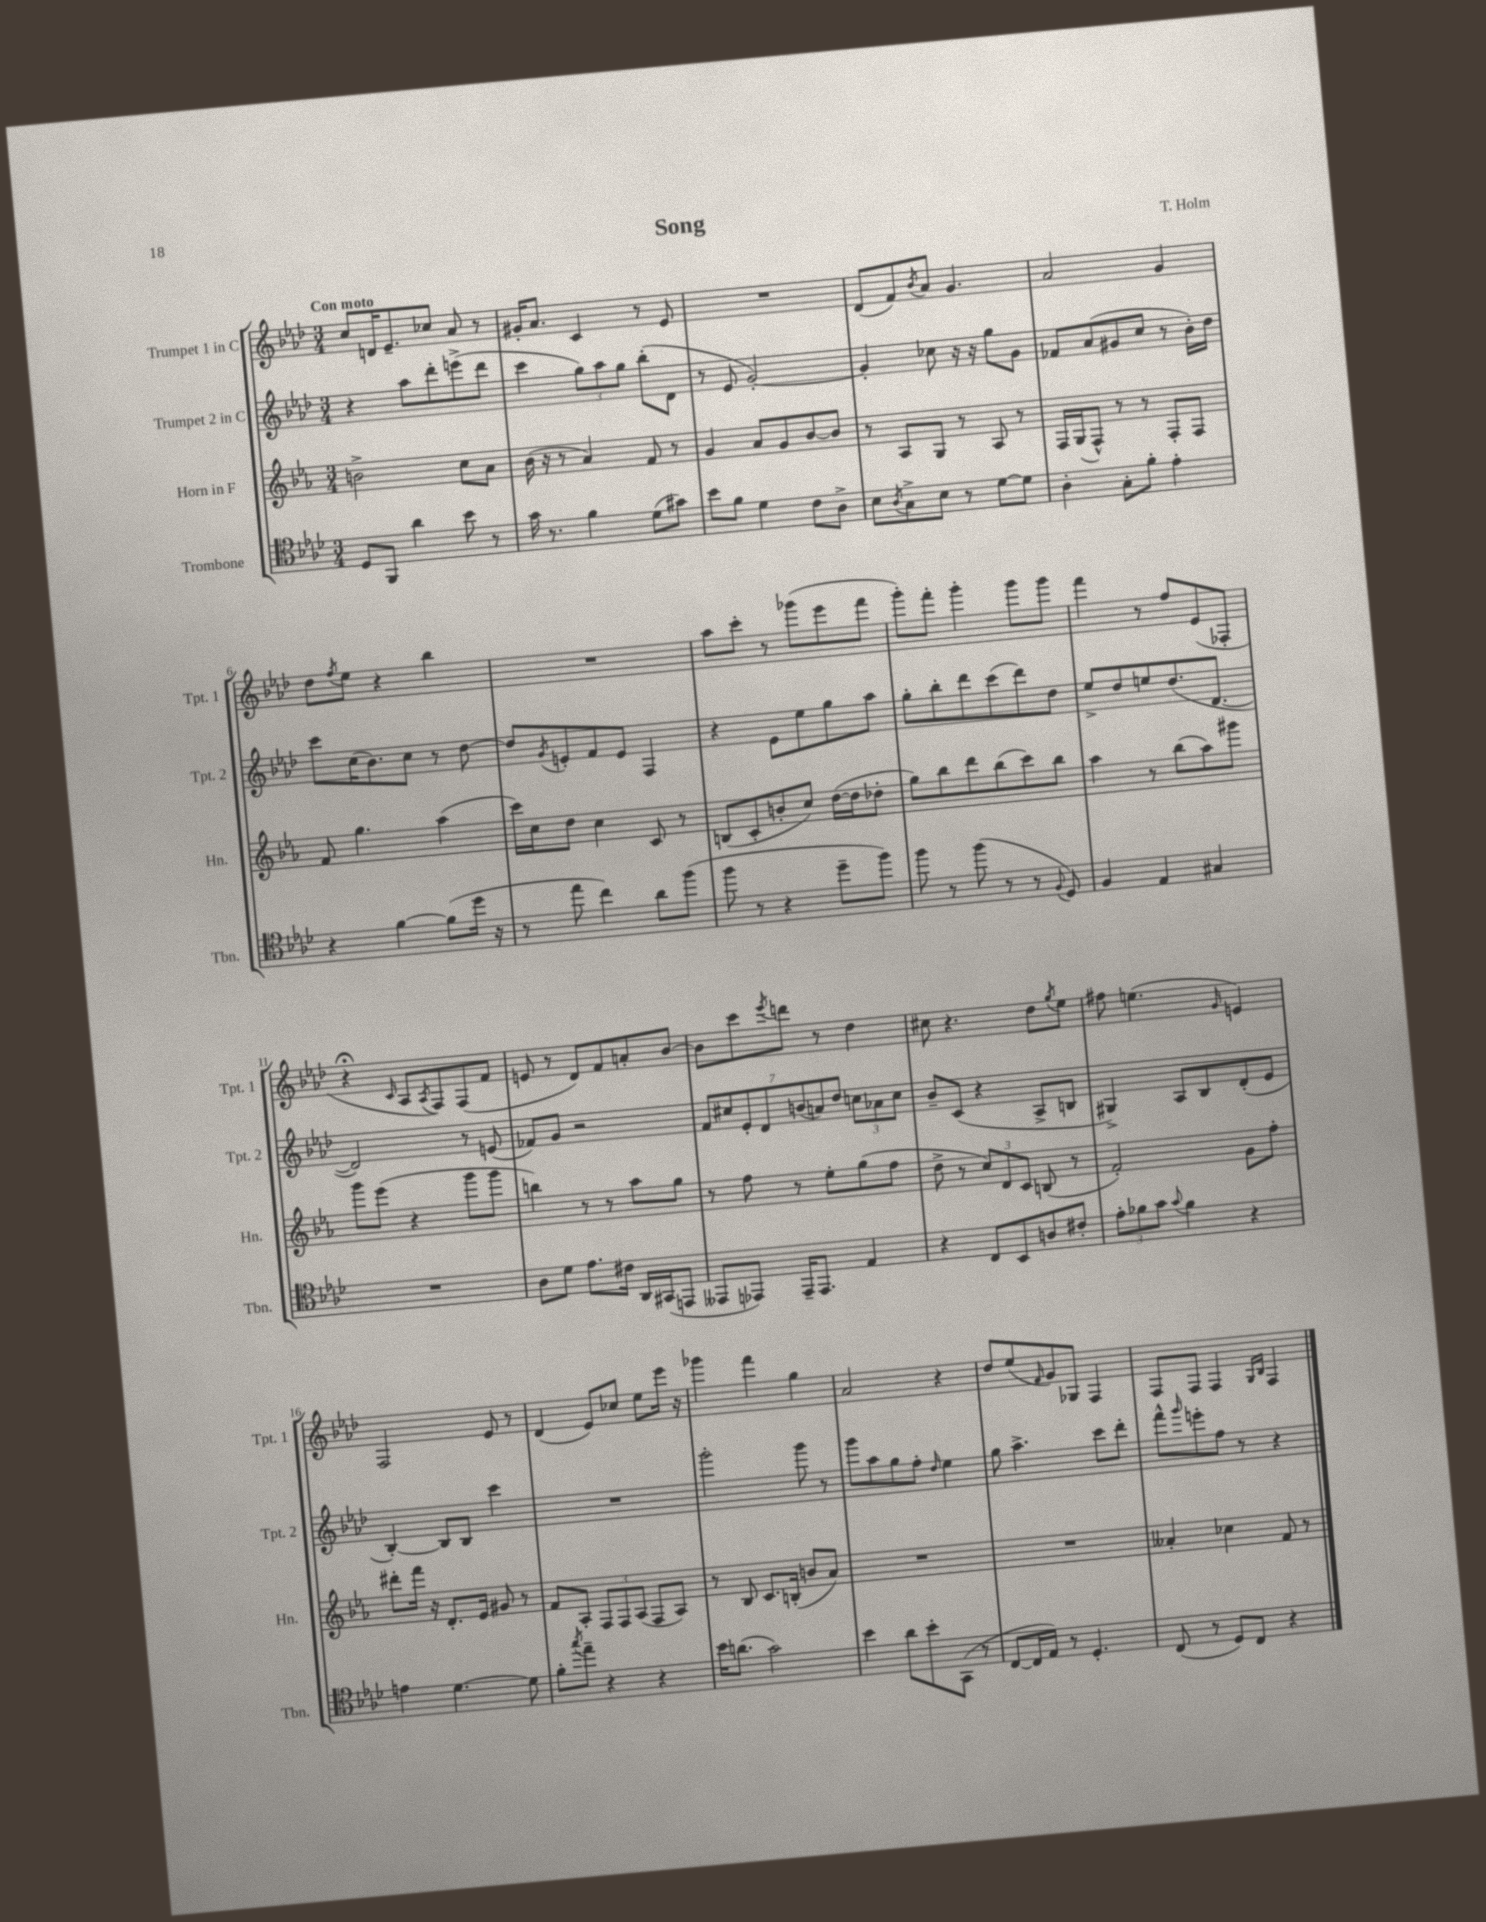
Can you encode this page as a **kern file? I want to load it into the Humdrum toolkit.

**kern	**kern	**kern	**kern
*part4	*part3	*part2	*part1
*staff4	*staff3	*staff2	*staff1
*I"Trombone	*I"Horn in F	*I"Trumpet 2 in C	*I"Trumpet 1 in C
*I'Tbn.	*I'Hn.	*I'Tpt. 2	*I'Tpt. 1
*clefC4	*clefG2	*clefG2	*clefG2
*k[b-e-a-d-]	*k[b-e-a-]	*k[b-e-a-d-]	*k[b-e-a-d-]
*M3/4	*M3/4	*M3/4	*M3/4
=1	=1	=1	=1
!	!	!	!LO:TX:a:B:t=Con moto
8D-/L	2bn^\	4r	8cc/L
8FF/J	.	.	16dn/K
.	.	.	8.e-~/
4a-\	.	8aa-\L	.
.	.	8ddd-'\	8cc-X/J
8b-\	8cc\L	(8eeen^\	8a-/
8r	8a-\J	8ddd-\J	8r
=2	=2	=2	=2
16g\	(16b-\	4ccc\	16g#X'/KL
8.r	16r	.	8.a-/J
.	8r	.	.
4f\	4a-/)	12gg\L)	4c/
.	.	12aa-\	.
.	.	12gg\J	.
(8d-\L	8f/	(8bb-'\L	8r
8g#X\J)	8r	8d-\J	8e-/
=3	=3	=3	=3
8b-\L	4g/	8r	2.r
8f\J	.	8e-/	.
4d-\	8a-/L	[2g'/)	.
.	8g/	.	.
8c\L	[8b-/	.	.
8A-^\J	8b-/J]	.	.
=4	=4	=4	=4
8B-\L	8r	4g'/]	(8d-/L
8qA-/	.	.	.
8G^\	8A-/L	.	8f/)
.	.	.	8qb-/
8B-\J	8G/J	8cc-X\	8a-/J
8r	8r	16r	4.g/
.	.	16r	.
[8d-\L	8A-/	8gg\L	.
8d-\J]	8r	8g\J	.
=5	=5	=5	=5
4A-'\	16F/LL	8f-X/L	2a-/
.	(16G/J	.	.
.	8F^^/J)	(8a-/	.
8G'\L	8r	8g#X/	.
8f'\J	8r	8cc/J	.
4e-'\	8F'/L	8r	4g/
.	8F/J	16b-'\LL)	.
.	.	16dd-\JJ	.
!!LO:LB:g=z
=6	=6	=6	=6
4r	8f/	8ccc\L	8dd-\L
.	.	.	8qff/
.	4.gg\	(16cc\K	8ee-\J
.	.	8.b-\)	.
[4f\	.	.	4r
.	.	8cc\J	.
(8f\L]	(4aa-\	8r	4bb-\
16dd-\Jk	.	[8dd-\	.
16r	.	.	.
=7	=7	=7	=7
8r	16ccc\LL)	8dd-/L]	2.r
.	16cc\J	.	.
.	.	8qg/	.
8ee-\	8dd\J	8en'/	.
4cc\)	4cc\	8f/	.
.	.	8e/J	.
8a-\L	8c/	4F/	.
(8ff\J	8r	.	.
=8	=8	=8	=8
8ff\	(8Bn/L	4r	8aa-\L
8r	8c'/	.	8ccc'\J
4r	8bn'/	8e-\L	8r
.	8cc/J)	8ee-\	(8ggg-X\L
8dd-~\L	([16dd\LL	8gg\	8eee-\
.	16dd\J]	.	.
8ff\J)	8dd-X'\J	8aa-\J	8fff\J
=9	=9	=9	=9
8ff\	8gg\L)	8gg'\L	8ggg'\L)
8r	8bb-\	8bb-'\	8fff'\J
(8ff\	8ddd\	8ddd-\	4ggg'\
8r	(8bb-\	(8ccc\	.
8r	8ccc\)	8ddd-\)	8ggg\L
8qqF/	.	.	.
8D-/)	8bb-\J	8dd-\J	8ggg\J
=10	=10	=10	=10
4F/	4aa-\	8ee-^/L	4fff\
.	.	8dd-/	.
4E-/	8r	8een/	8r
.	(8bb-\L	(8.dd-/	8ff/L
4G#X/	8aa-\)	.	(8e-/
.	.	[8.d-/J	.
.	8ggg#X\J	.	8F-X'/J
!!LO:LB:g=z
=11	=11	=11	=11
2.r	8ggg\L	2d-/])	4r;<
.	(8eee-\J	.	.
.	.	.	16qqc/
.	4r	.	8A-/L
.	.	.	8qA-/
.	.	.	8F/)
.	8ggg\L	8r	(8F/
.	8ggg\J	(8en/	8f/J
=12	=12	=12	=12
8A-\L	4bbn\)	8f-X/L)	8en/
8d-\J	.	8g/J	8r
8.e-\L	8r	2r	8d-/L)
.	8r	.	8f/
16c#X\Jk	.	.	.
16AA-/LL	8aa-\L	.	8an'/
(16GG#X/J	.	.	.
8EEn/J	8gg\J	.	[8b-/J
=13	=13	=13	=13
8EE--X/L	8r	14f/L	8b-\L]
.	.	14cc#X/	.
8EE-X/J)	8ff\	.	8ccc\
.	.	14e-'/	.
.	.	14d-/	.
.	.	.	8qeee-/
16EE-~/KL	8r	.	8dddn\J
.	.	(14bn/	.
8.EE-/J	.	.	.
.	.	14an/)	.
.	8ee-'\L	.	8r
.	.	14dd-/J	.
4E-/	(8gg\	12ccn\L	4dd-\
.	.	12a-X\	.
.	8ff\J	.	.
.	.	12cc\J	.
=14	=14	=14	=14
4r	8dd^\	8b-~/L	8cc#X\
.	8r	(8c/J	4.r
8C/L	12cc/L)	4r	.
.	12d/	.	.
8BB-/	.	.	.
.	12c/J	.	.
8An/	(8Bn/	8A-^/L	8dd-\L
.	.	.	8qgg/
8c#X'/J	8r	8Bn/J	8ee-\J
=15	=15	=15	=15
12e-'\L	2f'/)	4G#X^/)	8ff#X\
12f-X\	.	.	.
.	.	.	(4.een\
12g\J	.	.	.
8qqg/	.	.	.
4f-\	.	8A-/L	.
.	.	8B-/	.
.	.	.	16qqg/
4r	8g\L	(8d-'/	4en/)
.	8ff'\J	8e-/J	.
!!LO:LB:g=z
=16	=16	=16	=16
4en\	8ddd#X'\L	[4B-'/)	2F/
.	16fff\Jk	.	.
.	16r	.	.
[4.d-\	8.d'/L	8B-/L]	.
.	.	8B-/J	.
.	16e-/Jk	.	.
.	8g#X/	4ccc\	8e-/
8d-\]	8r	.	8r
=17	=17	=17	=17
8f'\L	8f/L	2.r	(4d-/
8qgg/	.	.	.
8ee-~\J	8A-'/J	.	.
4r	12F/L	.	8e-/L)
.	12F/	.	.
.	.	.	8cc-X/J
.	(12A-/J	.	.
4r	8F/L	.	8ee-\L
.	8A-/J)	.	16eee-\Jk
.	.	.	16r
=18	=18	=18	=18
16b-\KL	8r	2ggg'\	4ggg-X\
(8.an\J	.	.	.
.	8B-/	.	.
2g\)	8.c/L	.	4fff\
.	(16Bn'/Jk	.	.
.	8bn/L	8ggg\	4gg\
.	8a-/J)	8r	.
=19	=19	=19	=19
4b-\	2.r	8ggg\L	2a-/
.	.	8aa-\	.
8a-\L	.	8gg\	.
8b-'\	.	8ff'\J	.
.	.	16qqdd-/	.
(8GG\J	.	4ee-\	4r
8r	.	.	.
=20	=20	=20	=20
[8C/L	2.r	8gg\	8dd-/L
16C/L]	.	4.aa-^\	(8ee-/
16E-/JJ)	.	.	.
.	.	.	16qqf/
8r	.	.	8g/)
4.D-'/	.	.	8G-X/J
.	.	8ccc\L	4F/
.	.	8ddd-'\J	.
=21	=21	=21	=21
(8C/	4a--X'/	8fff^^\L	8F/L
.	.	16qqggg/	.
8r	.	8eeen'\	8F/J
8D-/L)	4cc-X\	8ff\J	4F/
8C/J	.	8r	.
.	.	.	16qqG/LL
.	.	.	16qqB-/JJ
4r	8f/	4r	4F/
.	8r	.	.
==	==	==	==
*-	*-	*-	*-
